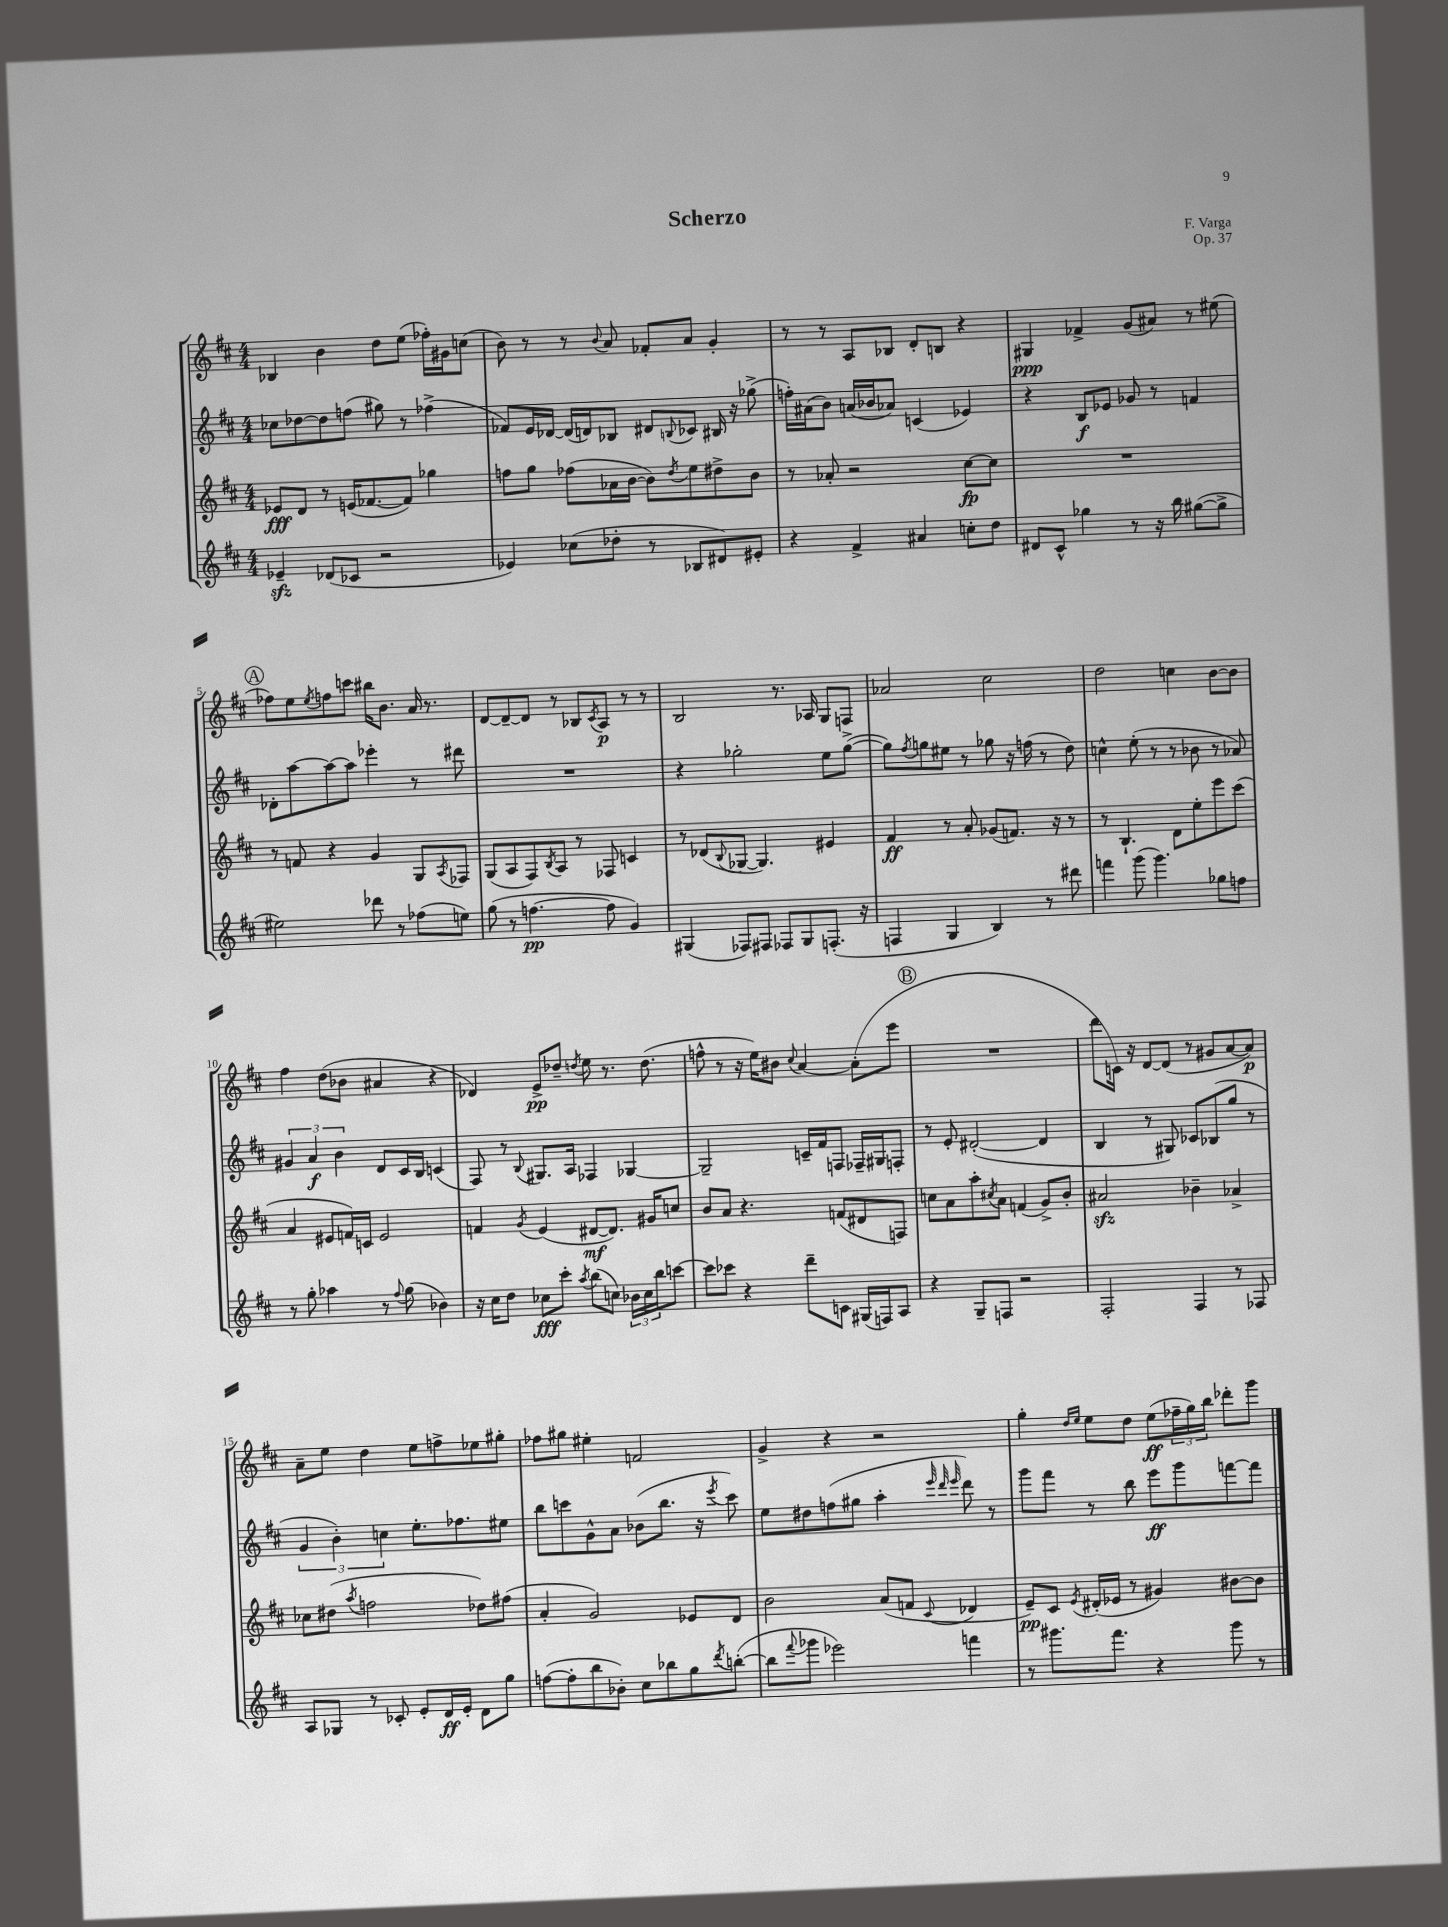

**kern	**dynam	**kern	**dynam	**kern	**dynam	**kern	**dynam
*part4	*part4	*part3	*part3	*part2	*part2	*part1	*part1
*staff4	*staff4	*staff3	*staff3	*staff2	*staff2	*staff1	*staff1
*clefG2	*	*clefG2	*	*clefG2	*	*clefG2	*
*k[f#c#]	*	*k[f#c#]	*	*k[f#c#]	*	*k[f#c#]	*
*M4/4	*	*M4/4	*	*M4/4	*	*M4/4	*
=1	=1	=1	=1	=1	=1	=1	=1
4e-Xzz~/	.	8e-X/L	fff	8cc-X\L	.	4B-X/	.
.	.	8d/J	.	[8dd-X\	.	.	.
(8d-X/L	.	8r	.	8dd-\]	.	4b\	.
8c-X/J	.	(16en/KL	.	(8ffn\J	.	.	.
.	.	[8.f-X/	.	.	.	.	.
2r	.	.	.	8gg#X\)	.	8dd\L	.
.	.	8f-/J])	.	8r	.	(8ee\J	.
.	.	4gg-X\	.	(4ff-X^\	.	16ff-X'\LL)	.
.	.	.	.	.	.	16g#X\J	.
.	.	.	.	.	.	(8ccn\J	.
=2	=2	=2	=2	=2	=2	=2	=2
4e-X/)	.	8ffn\L	.	8f-X/L)	.	8b\)	.
.	.	8gg\J	.	16e/L	.	8r	.
.	.	.	.	[16d-X/JJ	.	.	.
(8cc-X\L	.	(8ff-X\L	.	(16d-/LL]	.	8r	.
.	.	.	.	16dn/J)	.	.	.
.	.	.	.	.	.	8qqb/	.
8dd-X'\J	.	16a-X\L	.	8B-X/J	.	8a/	.
.	.	[16b\JJ	.	.	.	.	.
8r	.	8b\L])	.	8d#X/L	.	8f-X'/L	.
.	.	8qdd/	.	8qqBn/	.	.	.
8B-X/L	.	8ee\	.	8c-X/J	.	8a/J	.
8d#X/)	.	8dd#X^\	.	16B#X/	.	4g'/	.
.	.	.	.	16r	.	.	.
8e#X'/J	.	8b\J	.	(8gg-X^\	.	.	.
=3	=3	=3	=3	=3	=3	=3	=3
4r	.	8r	.	16ffn'\LL)	.	8r	.
.	.	.	.	(16a#X\J	.	.	.
.	.	8a-X'/	.	8b\J)	.	8r	.
4f#^/	.	2r	.	(16an/LL	.	8A/L	.
.	.	.	.	16b-X/J	.	.	.
.	.	.	.	8a-X/J)	.	8B-X/J	.
4a#X/	.	.	.	(4cn/	.	8d'/L	.
.	.	.	.	.	.	8Bn/J	.
8ccn'\L	.	[8cc#\L	fp	4e-X/)	.	4r	.
8dd\J	.	8cc#\J]	.	.	.	.	.
=4	=4	=4	=4	=4	=4	=4	=4
8d#X/L	.	1r	.	4r	.	4G#X/	ppp
8c#^^/J	.	.	.	.	.	.	.
4gg-X\	.	.	.	8B/L	f	4f-X^/	.
.	.	.	.	8e-X/J	.	.	.
8r	.	.	.	8g-X/	.	(8g/L	.
16r	.	.	.	8r	.	8a#X/J)	.
16bb\	.	.	.	.	.	.	.
([8gg#X\L	.	.	.	4fn/	.	8r	.
8gg#^\J]	.	.	.	.	.	(8ee#X\	.
!!LO:LB:g=z
!!LO:REH:place=s1:t=A
=5	=5	=5	=5	=5	=5	=5	=5
2ee#X\)	.	8r	.	8d-X'\L	.	8ff-X\L)	.
.	.	8fn/	.	[8aa\	.	8ee\	.
.	.	.	.	.	.	8qee/	.
.	.	4r	.	8aa\_	.	8ffn\	.
.	.	.	.	8aa\J]	.	8cccn\J	.
8ddd-X\	.	4g/	.	4eee-X'\	.	16bb#X\KL	.
.	.	.	.	.	.	8.b\J	.
8r	.	.	.	.	.	.	.
(8ff-X\L	.	8G/L	.	8r	.	16a/	.
.	.	.	.	.	.	8.r	.
.	.	8qA/	.	.	.	.	.
8een\J)	.	8F-X/J	.	8ddd#X\	.	.	.
=6	=6	=6	=6	=6	=6	=6	=6
(8gg\	.	(8G/L	.	1r	.	[8d/L	.
8r	.	8A/	.	.	.	8d~/_	.
[4.ffn\	pp	8F#/)	.	.	.	8d/J]	.
.	.	8qB/	.	.	.	.	.
.	.	8A/J	.	.	.	8r	.
.	.	8r	.	.	.	8B-X/L	.
.	.	.	.	.	.	8qc#/	.
8ff\]	.	8F-X/	.	.	.	8A/J	p
4g/)	.	4cn/	.	.	.	8r	.
.	.	.	.	.	.	8r	.
=7	=7	=7	=7	=7	=7	=7	=7
(4G#X/	.	8r	.	4r	.	2B/	.
.	.	(8d-X/L	.	.	.	.	.
.	.	8qqB/	.	.	.	.	.
8F-X/L)	.	[8G-X/J	.	2gg-X'\	.	.	.
8F#X/J	.	4.G-/])	.	.	.	.	.
8F-X/L	.	.	.	.	.	8.r	.
8G#/	.	.	.	.	.	.	.
.	.	.	.	.	.	16A-X/	.
(8.Fn'/J	.	4e#X/	.	8ee\L	.	8G/L	.
.	.	.	.	([8gg-^\J	.	8Fn/J	.
16r	.	.	.	.	.	.	.
=8	=8	=8	=8	=8	=8	=8	=8
4Fn/	.	4f#/	ff	8gg-\L])	.	2a-X/	.
.	.	.	.	8qff#/	.	.	.
.	.	.	.	8ggn\	.	.	.
4G/	.	8r	.	8ee#X\J	.	.	.
.	.	8a'/	.	8r	.	.	.
4B/)	.	(8g-X/L	.	8gg-X\	.	2cc#\	.
.	.	8.fn/J)	.	16r	.	.	.
.	.	.	.	(16ffn\	.	.	.
8r	.	.	.	8r	.	.	.
.	.	16r	.	.	.	.	.
8ddd#X\	.	8r	.	8dd\)	.	.	.
=9	=9	=9	=9	=9	=9	=9	=9
4fffn\	.	8r	.	4ccn^^\	.	2dd\	.
.	.	4.B`/	.	.	.	.	.
(8ggg\	.	.	.	(8ee'\	.	.	.
4.ggg\)	.	.	.	8r	.	.	.
.	.	8d\L	.	8r	.	4ccn\	.
.	.	8ee'\	.	8b-X\	.	.	.
8gg-X\L	.	8eee\	.	8r	.	[8b\L	.
8ffn\J	.	(8ccc#\J	.	8a-X/)	.	8b\J]	.
!!LO:LB:g=z
=10	=10	=10	=10	=10	=10	=10	=10
8r	.	4a/	.	6g#X/	.	4ff#\	.
8gg'\	.	.	.	.	.	.	.
.	.	.	.	6a/	f	.	.
4aa-X\	.	8e#X/L	.	.	.	(8dd\L	.
.	.	.	.	6b\	.	.	.
.	.	16fn/L)	.	.	.	8b-X\J	.
.	.	16cn/JJ	.	.	.	.	.
8r	.	2e#/	.	8d/L	.	4a#X/	.
8qqff#/	.	.	.	.	.	.	.
(8gg\	.	.	.	16c#/L	.	.	.
.	.	.	.	16B/JJ	.	.	.
4b-X\)	.	.	.	(4cn/	.	4r	.
=11	=11	=11	=11	=11	=11	=11	=11
16r	.	4fn/	.	8F#/)	.	4d-X/)	.
16cc#\KL	.	.	.	.	.	.	.
8dd\J	.	.	.	8r	.	.	.
.	.	8qg/	.	8qqB/	.	.	.
8cc-X\L	fff	(4e/	.	8.G#X/L	.	8e^/L	pp
8ccc#'\J	.	.	.	.	.	8dd-X~/J	.
.	.	.	.	16A/Jk	.	.	.
8qaa/	.	.	.	.	.	8qddn/	.
(8bb\L	.	[8d#X/L	mf	4F-X/	.	8ee\	.
8ccn\J)	.	8.d#/J])	.	.	.	8.r	.
24b-X\LL	.	.	.	[4G-X/	.	.	.
24cc\	.	.	.	.	.	.	.
.	.	16g#X/KL	.	.	.	(8.dd\	.
24bb\J	.	.	.	.	.	.	.
[8cccn\J	.	8ccn/J	.	.	.	.	.
=12	=12	=12	=12	=12	=12	=12	=12
8ccc\L]	.	8b/L	.	2G-~/]	.	8ffn^^\	.
8ccc-X\J	.	8a/J	.	.	.	8r	.
4r	.	4.r	.	.	.	16r	.
.	.	.	.	.	.	16ee\KL)	.
.	.	.	.	.	.	8b#X\J	.
.	.	.	.	.	.	8qqcc#/	.
8ddd~\L	.	.	.	16cn~/LL	.	[4a/	.
.	.	.	.	16f#/J	.	.	.
8cn\J	.	(8fn/L	.	8Fn/J	.	.	.
(16G#X/LL	.	8d#X/	.	16F-X~/LL	.	(8a'\L]	.
16Fn/J)	.	.	.	16G#X/J	.	.	.
8A/J	.	8Fn/J)	.	8Fn'/J	.	8eee\J	.
!!LO:REH:place=s1:t=B
=13	=13	=13	=13	=13	=13	=13	=13
4r	.	8ccn\L	.	8r	.	1r	.
.	.	8a\	.	8e'/	.	.	.
8G~/L	.	8aa'\	.	([2d#X'/	.	.	.
.	.	8qcc#X/	.	.	.	.	.
8Fn/J	.	8a\J	.	.	.	.	.
2r	.	(4fn/	.	.	.	.	.
.	.	8g^/L)	.	4d#/]	.	.	.
.	.	8b'/J	.	.	.	.	.
=14	=14	=14	=14	=14	=14	=14	=14
2F#'/	.	2a#Xzz/	.	4B/	.	8ddd\L	.
.	.	.	.	.	.	16cn\Jk)	.
.	.	.	.	.	.	16r	.
.	.	.	.	8r	.	[8d/L	.
.	.	.	.	8G#X/)	.	(8d/J]	.
4F#/	.	4b-X~\	.	8c-X/L	.	8r	.
.	.	.	.	(8B-X/	.	8g#X/L	.
8r	.	4a-X^/	.	8gg/J	.	[8a/	.
8F-X/	.	.	.	8r	.	8a/J])	p
!!LO:LB:g=z
=15	=15	=15	=15	=15	=15	=15	=15
8A/L	.	8cc-X\L	.	6g/	.	8a~\L	.
8G-X/J	.	(8dd#X\J	.	.	.	8ee\J	.
.	.	.	.	6b'\)	.	.	.
.	.	8qaa/	.	.	.	.	.
8r	.	2ffn\	.	.	.	4dd\	.
.	.	.	.	6ccn\	.	.	.
8c-X'/	.	.	.	.	.	.	.
8e'/L	.	.	.	8.ee'\L	.	8ee\L	.
16d/L	ff	.	.	.	.	8ffn^\	.
16e'/JJ	.	.	.	8.ff-X\	.	.	.
8d\L	.	8dd-X\L)	.	.	.	8ee-X\	.
8gg\J	.	(8ff#X\J	.	8ee#X\J	.	8gg#X'\J	.
=16	=16	=16	=16	=16	=16	=16	=16
([8ffn\L	.	4a'/	.	8bb\L	.	8ff-X\L	.
8ff'\]	.	.	.	8cccn\	.	8gg#X\J	.
8bb\	.	2g/)	.	8g^^\	.	4ee#X'\	.
8b-X'\J)	.	.	.	8a\J	.	.	.
8cc#\L	.	.	.	(8b-X\L	.	2fn/	.
8bb-X\	.	.	.	8.bb\J	.	.	.
8gg\	.	8e-X/L	.	.	.	.	.
.	.	.	.	16r	.	.	.
8qddd/	.	.	.	8qeee/	.	.	.
([8bbn'\J	.	8d/J	.	8ccc\)	.	.	.
=17	=17	=17	=17	=17	=17	=17	=17
8bb\L]	.	2b\	.	8ee\L	.	4g^/	.
8qqfff#/	.	.	.	.	.	.	.
8ggg-X\J	.	.	.	8dd#X\	.	.	.
2eee-X\)	.	.	.	(8ffn\	.	4r	.
.	.	.	.	8gg#X\J	.	.	.
.	.	(8a/L	.	4aa'\	.	2r	.
.	.	8fn/J	.	.	.	.	.
.	.	.	.	32qqeee/	.	.	.
.	.	.	.	32qqddd/	.	.	.
.	.	8qqc#/	.	32qqeee/	.	.	.
4fffn\	.	4d-X/	.	8ddd\)	.	.	.
.	.	.	.	8r	.	.	.
=18	=18	=18	=18	=18	=18	=18	=18
8r	.	8e~/L)	pp	8ggg\L	.	4gg'\	.
8.ggg#X\L	.	8c#/J	.	8fff#\J	.	.	.
.	.	.	.	.	.	16qqdd/LL	.
.	.	8qe/	.	.	.	16qqee/JJ	.
.	.	(16d#X'/LL	.	8r	.	8ee\L	.
8.fff#\J	.	16e-X/JJ	.	.	.	.	.
.	.	8r	.	8bb\	.	8dd\J	.
4r	.	4g#X/)	.	8eee\L	ff	(8ee\L	ff
.	.	.	.	8ggg\	.	24ff-X~\L	.
.	.	.	.	.	.	24gg\)	.
.	.	.	.	.	.	24bb\JJ	.
8ggg#\	.	[8b#X\L	.	[8fffn\	.	8ddd-X'\L	.
8r	.	8b#\J]	.	8fff\J]	.	8ggg\J	.
==	==	==	==	==	==	==	==
*-	*-	*-	*-	*-	*-	*-	*-
